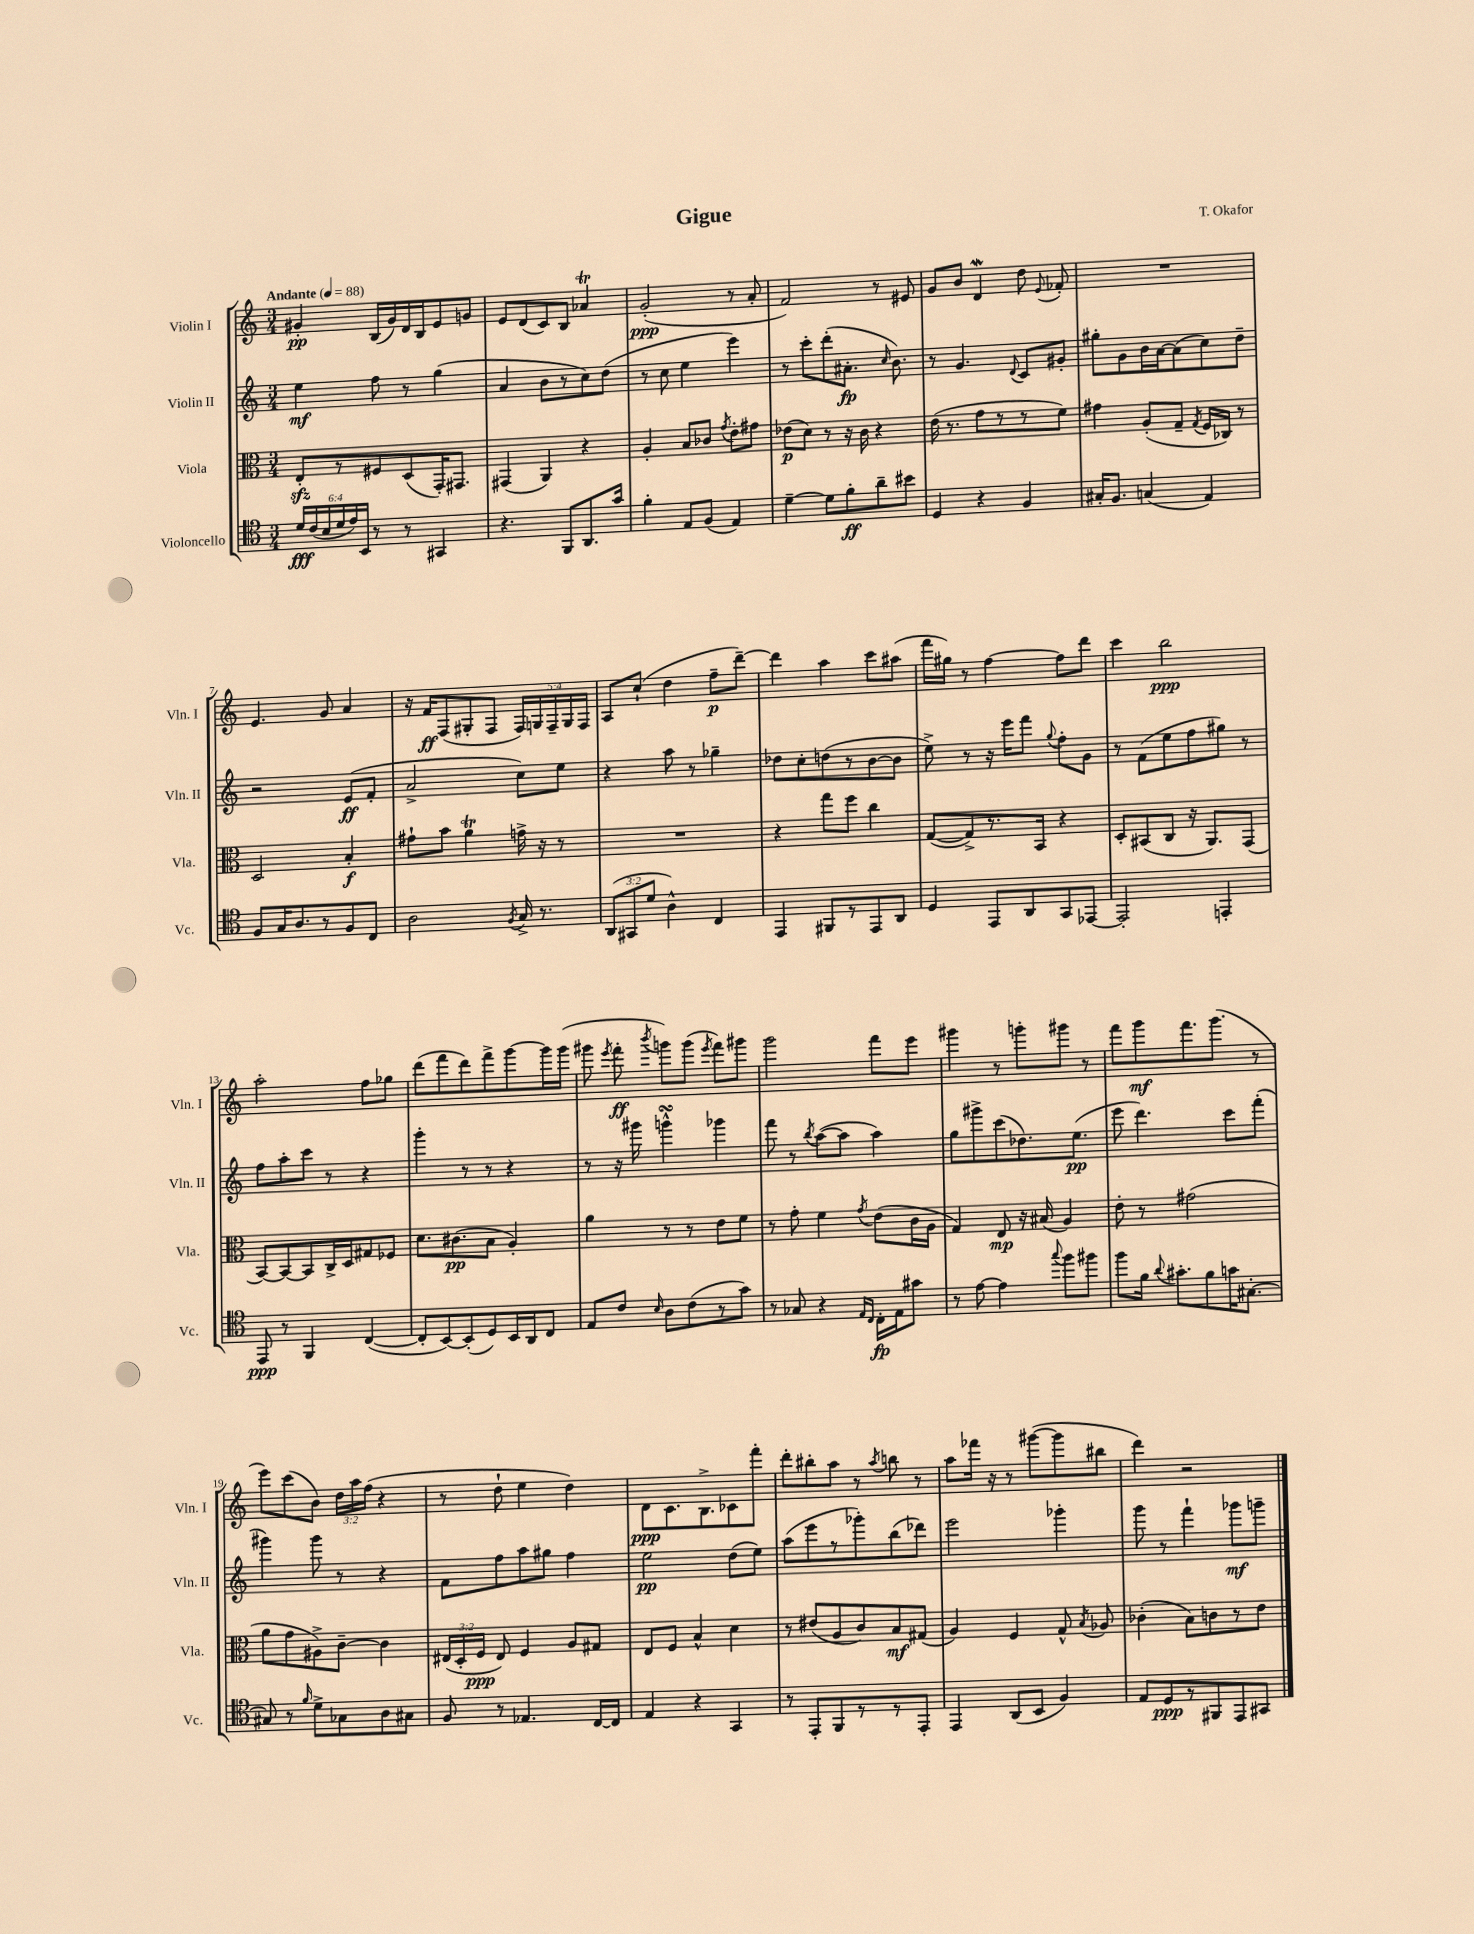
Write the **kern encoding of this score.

**kern	**kern	**kern	**kern
*staff4	*staff3	*staff2	*staff1
*clefC4	*clefC3	*clefG2	*clefG2
*k[]	*k[]	*k[]	*k[]
*M3/4	*M3/4	*M3/4	*M3/4
*MM88	*MM88	*MM88	*MM88
24d	8E'	4ee	4g#'
(24c	.	.	.
24B	.	.	.
24d	8r	.	.
24e)	.	.	.
24BB	.	.	.
8r	8F#	8ff	(16B
.	.	.	16g#)
8r	(8D	8r	16d
.	.	.	16B
4GG#	16GG')	(4gg	8e
.	8.GG#	.	.
.	.	.	8g
=	=	=	=
4.r	(4GG#	4a	8e
.	.	.	(8d
.	4AA)	8b	8c)
8FF	.	8r	8B
8.AA	4r	8cc)	4a-
.	.	(8dd	.
16g	.	.	.
=	=	=	=
4f'	4A'	8r	(2g'
.	.	8cc	.
8E	8B	4ee	.
(8F	8c-	.	.
.	8qg	.	.
4E)	8e'	4eee)	8r
.	8g#	.	8a'
=	=	=	=
[4d~	(8e-	8r	2f)
.	8d)	8ccc'	.
8d]	8r	(8ddd'	.
8f'	16r	8.a#'	.
.	16c	.	.
8a~	4r	.	8r
.	.	16qqcc	.
.	.	8.b)	.
8b#	.	.	8e#
=	=	=	=
4D	(16e	8r	8g
.	8.r	.	.
.	.	4.g	8b
4r	8g	.	4d
.	8r	.	.
.	.	8qqd	.
4F	8r	8c	8dd
.	.	.	8qqe
.	8f)	8g#'	8f-'
=	=	=	=
16G#'	4g#	8gg#'	2.r
8.F	.	.	.
.	.	8g	.
(4G	(8A'	16b	.
.	.	[16a	.
.	8G~	(8a]	.
.	8qG	.	.
4E)	16F	8cc)	.
.	16C-)	.	.
.	8r	8dd~	.
=	=	=	=
8F	2D	2r	4.e
16G	.	.	.
8.A	.	.	.
8r	.	.	8g
8F	4B'	(8e	4a
8C	.	8f'	.
=	=	=	=
2A	8g#`	2a^	16r
.	.	.	16f
.	8b	.	(8F
.	4a	.	8G#'
.	.	.	8F
8qF	.	.	.
16G^	16g^	8cc)	20F)
.	.	.	20G
8.r	16r	.	.
.	.	.	20F~
.	8r	8ee	.
.	.	.	20G
.	.	.	20F
=	=	=	=
(12AA	2.r	4r	8A
12GG#	.	.	.
.	.	.	(8cc`
12d	.	.	.
4A^^)	.	8aa	4dd
.	.	8r	.
4C	.	4gg-~	8ff~
.	.	.	[8ddd~)
=	=	=	=
4EE	4r	8dd-	4ddd]
.	.	8cc'	.
8FF#	8gg	(8dd	4aa
8r	8ff	8r	.
8EE	4cc	[8b	8ccc
8AA	.	8b]	(8aa#
=	=	=	=
4D	([8G	8ee^)	16fff
.	.	.	16gg#)
.	8G^])	8r	8r
8EE	8.r	16r	[4ff
.	.	16eee	.
8AA	.	8fff	.
.	16BB	.	.
.	.	8qqgg	.
8GG	4r	8ff'	8ff]
[8EE-	.	8g	8ddd
=	=	=	=
2EE-']	8D'	8r	4ccc
.	(8BB#	(8f	.
.	8C	8ee	2bb
.	16r	8ff	.
.	8.AA)	.	.
4EE'	.	8gg#)	.
.	(8GG	8r	.
=	=	=	=
8EE	[8BB)	8ff	2aa'
8r	8BB_	8aa'	.
4FF	8BB]	8ccc	.
.	16C^	8r	.
.	16D	.	.
([4C	8G#	4r	8ff
.	8F-	.	8gg-
=	=	=	=
8C']	8.d	4ggg'	(8ddd
[8BB)	.	.	8fff
.	(8.c#	.	.
(8BB']	.	8r	8ddd)
8D)	8B	8r	8fff^
16BB	4A')	4r	[8ggg
16AA	.	.	.
8C	.	.	16ggg]
.	.	.	(16ggg
=	=	=	=
8E	4a	8r	8ggg#
.	.	.	8qeee
8c	.	16r	8fff'
.	.	16ggg#	.
16qqB	.	.	8qbbb
8A	8r	4ggg^^	8ggg)
(8c	8r	.	(8ggg
.	.	.	8qeee
8r	8e	4ggg-	8fff)
8g)	8f	.	8ggg#
=	=	=	=
8r	8r	8fff	2ggg
8G-	8g'	8r	.
.	.	8qbb	.
4r	4f	([8aa	.
.	.	8aa]	.
16qqE	.	.	.
16qqC	8qg	.	.
16C'	(8e	4aa)	8fff
16E	.	.	.
8g#	16c	.	8eee
.	16A	.	.
=	=	=	=
8r	4G)	8gg	4ggg#
[8e	.	8ggg#^	.
4e]	8E	(8ccc	8r
.	16r	8.dd-)	8ggg'
.	(16B#	.	.
8qqgg	.	.	.
8ff	4A)	.	8ggg#
.	.	(8.ee	.
8ff#	.	.	8r
=	=	=	=
8ff	8e'	8eee	8fff
16f	8r	4.ddd)	8ggg
8qqa	.	.	.
8.g#'	.	.	.
.	(2g#	.	8.fff
8f	.	.	.
.	.	.	(8.ggg
16g	.	8ccc	.
[8.G#'	.	.	.
.	.	(8fff'	8r
=	=	=	=
8G#]	8a	4ggg#)	8eee)
8r	8g	.	(8ccc
16qqf	.	.	.
8d^	8A#^)	8ggg#	8b)
8G-	[8c~	8r	24dd
.	.	.	24aa
.	.	.	(24ff
8A	4c]	4r	4r
8G#	.	.	.
=	=	=	=
8F	(24E#	8f	8r
.	24D'	.	.
.	24F	.	.
8r	8E#)	8ff	8dd`
4.E-	4F	8aa	4ee
.	.	8gg#	.
.	8A	4ff	4dd)
[16C	8G#	.	.
16C]	.	.	.
=	=	=	=
4E	8E	2ee	8d
.	8F	.	8.c
4r	4B^^	.	.
.	.	.	8.B^
4GG	4d	(8dd	8c-
.	.	8ee)	8fff'
=	=	=	=
8r	8r	(8aa	8ddd'
8EE'	(8e#	8eee	8bb#'
8FF	8A	8r	8aa
8r	8c)	8ggg-')	8r
.	.	.	8qaa
8r	8B	(8bb	8bb
8EE'	(8G#	8ddd-)	8r
=	=	=	=
4EE	4A)	2eee	8aa
.	.	.	16fff-
.	.	.	16r
(8AA	4F	.	8r
8BB	.	.	([8ggg#
4F)	8G^^	4ggg-'	8ggg#]
.	8qB	.	.
.	8A-	.	8bb#
=	=	=	=
8E	(4c-'	8ggg	4ddd)
8D	.	8r	.
8r	8B)	4fff`	2r
8FF#	8c	.	.
8EE	8r	8ggg-	.
8GG#	8e	8ggg~	.
==	==	==	==
*-	*-	*-	*-
